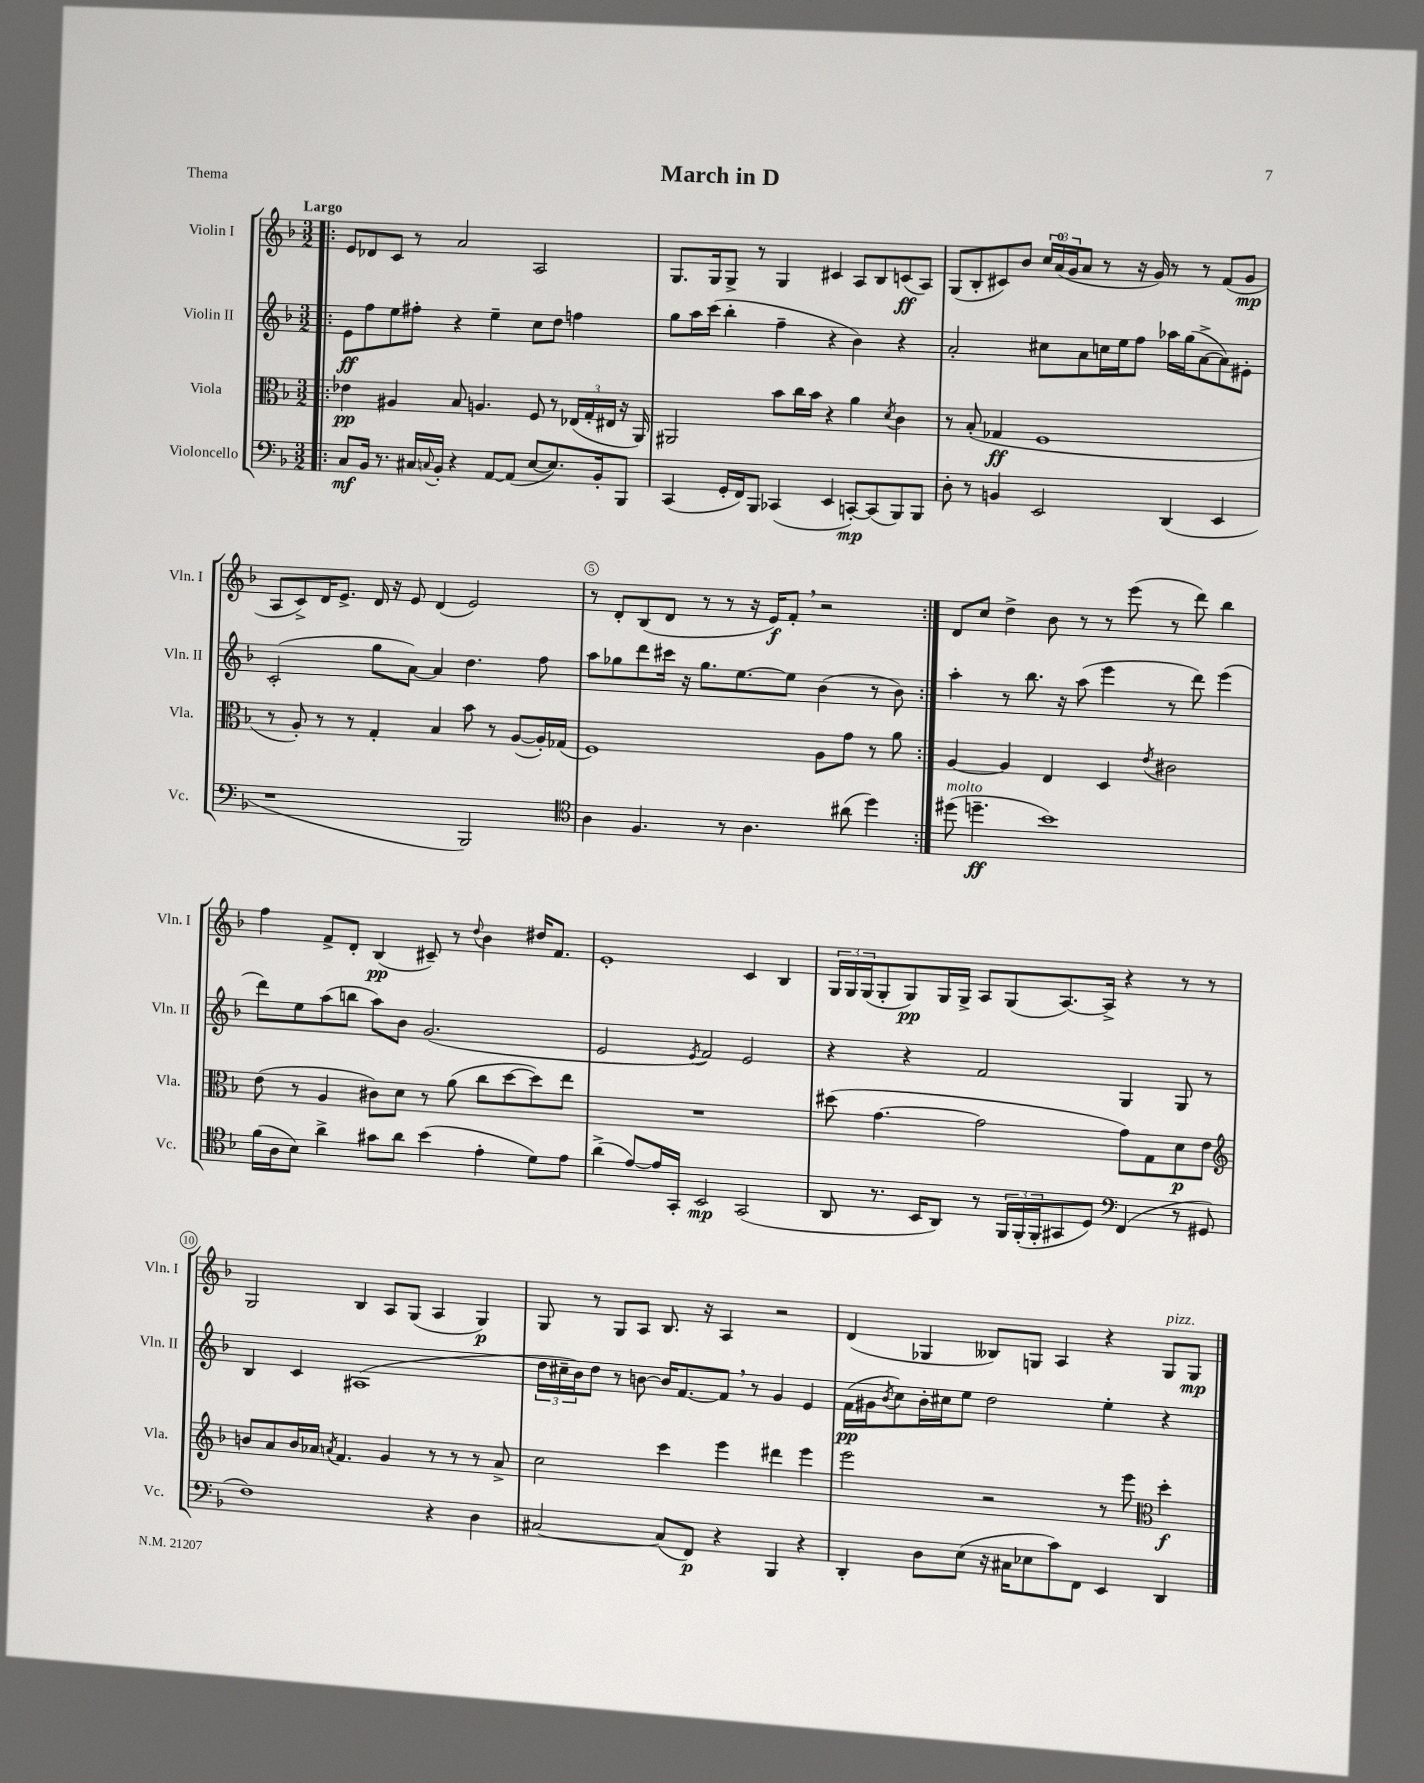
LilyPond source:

\header { title = "March in D" piece = "Thema" }
<<
\new StaffGroup <<
\new Staff = "s0" \with { instrumentName = "Violin I" shortInstrumentName = "Vln. I" } {
    \clef treble \key f \major \numericTimeSignature \time 3/2 \tempo "Largo"
    \repeat volta 2 { \bar ".|:" e'8 des'8 c'8 r8 a'2 a2 |
    g8. g16 g8-> r8 g4 cis'4 a8 bes8 c'8\ff( a8) |
    g8( bes8-. cis'8) bes'8 \tuplet 3/2 { c''16 a'16-0( g'16 } a'8 r8 r16 g'16) r8 r8 f'8( g'8\mp |
    a8 c'8->) d'16 e'8.-> d'16 r16 e'8 d'4( e'2) |
    r8 d'8-. bes8( d'8 r8 r8 r16 e'16\f) f'8-. \breathe r2 | }
    d'8 c''8 d''4-> bes'8 r8 r8 e'''8( r8 d'''8) bes''4 |
    f''4 f'8-> d'8-. bes4\pp( cis'8--) r8 \appoggiatura { d''8 } bes'4 dis''16 f'8. |
    e'1-. c'4 bes4 |
    \tuplet 3/2 { g16 g16 g16( } g8-. g8\pp) g16 g16-> a8 g8( a8.~) a16-> r4 r8 r8 |
    g2 bes4 a8 g8( a4 g4\p) |
    g8 r8 g8 a8 bes8. r16 a4 r2 |
    d'4( ges4 beses8) g8 a4 r4 g8^\markup { \italic "pizz." } g8\mp \bar "|." |
}
\new Staff = "s1" \with { instrumentName = "Violin II" shortInstrumentName = "Vln. II" } {
    \clef treble \key f \major \numericTimeSignature \time 3/2
    \repeat volta 2 { \bar ".|:" e'8\ff f''8 e''8 fis''8-. r4 e''4-- c''8 d''8 f''4 |
    g''8 a''16 c'''16( bes''4-. f''4-- r4 bes'4) r4 |
    a'2-. cis''8 a'8 c''16 e''16 f''8 aes''16 g''16( a'8~-> a'8) eis'8-. |
    c'2-.( g''8 a'8~) a'4 d''4. f''8 |
    a''8 ges''8 d'''8 cis'''16 r16 ges''8. e''8.~ e''8 bes'4( r8 bes'8) | }
    a''4-. r8 bes''8. r16 a''8( e'''4 r8 d'''8) e'''4( |
    d'''8) e''8 a''8( b''8 a''8) bes'8 g'2.( |
    e'2 \acciaccatura { e'8 } f'2) e'2 |
    r4 r4 f'2 g4 g8 r8 |
    bes4 c'4 ais1( |
    \tuplet 3/2 { d''16 cis''16-- bes'16) } d''8 r8 b'8~ b'16 f'8.~ f'8 \breathe r8 g'4 e'4 |
    f'16\pp( gis'16 \acciaccatura { bes'8 } c''8) bes'16-. cis''16 e''8 d''2 e''4-. r4 \bar "|." |
}
\new Staff = "s2" \with { instrumentName = "Viola" shortInstrumentName = "Vla." } {
    \clef alto \key f \major \numericTimeSignature \time 3/2
    \repeat volta 2 { \bar ".|:" ees'4\pp ais4 bes8 a4. f8 r8 \tuplet 3/2 { ees16( g16-. eis16 } r16 a,16) |
    ais,2 bes'8 c''16 bes'16 r4 a'4 \acciaccatura { d'8 } c'4 |
    r8 bes8-.( ges4\ff f1 |
    r8 a8-.) r8 r8 g4-. bes4 bes'8 r8 a8~( a16-.) ges16( |
    f1) a8 g'8 r8 a'8 | }
    a4~ a4 e4 d4 \acciaccatura { e'8 } cis'2 |
    e'8( r8 a4 cis'8) d'8 r8 a'8( c''8 d''8~ d''8) e''8 |
    R1. |
    dis''8( g'4.~ g'2 g'8) g8 d'8\p e'8 |
    \clef treble b'8 a'8 b'16 aes'16 \acciaccatura { a'8 } f'4. g'4 r8 r8 r8 a'8-> |
    c''2 c'''4 e'''4 dis'''4 e'''4 |
    e'''2 r2 r8 e'''8 \clef alto d''4-.\f \bar "|." |
}
\new Staff = "s3" \with { instrumentName = "Violoncello" shortInstrumentName = "Vc." } {
    \clef bass \key f \major \numericTimeSignature \time 3/2
    \repeat volta 2 { \bar ".|:" c8\mf bes,16 r8. cis16 \appoggiatura { c8 } bes,16-. r4 a,8~ a,8( e8~ e8.) bes,16-. bes,,8 |
    c,4( g,16-. f,16) bes,,8 ces,4( e,4 c,8~-.\mp) c,8( bes,,8) bes,,8 |
    d8-. r8 b,4 e,2 d,4( e,4 |
    r1 bes,,2) |
    \clef tenor a4 f4. r8 a4. ais'8( d''4) | }
    dis''8^\markup { \italic "molto" }( d''4.--\ff bes'1) |
    f'16( a16 bes8) a'4-> gis'8 a'8 bes'4( e'4-. d'8) e'8 |
    a'4->( e'8~) e'16 g,16-. bes,2\mp g,2( |
    a,8 r8. bes,16 a,8) r8 \tuplet 3/2 { f,16 f,16-.( f,16-. } gis,8 d8) \clef bass f,4( r8 gis,8 |
    f1) r4 d4 |
    cis2~ cis8( f,8\p) r4 bes,,4 r4 |
    d,4-. d8 e8( r16 cis16 ees8 c'8) f,8 e,4 d,4 \bar "|." |
}
>>
>>
\layout { \context { \Score \override BarNumber.break-visibility = ##(#f #t #t) barNumberVisibility = #(every-nth-bar-number-visible 5) \override BarNumber.stencil = #(make-stencil-circler 0.1 0.3 ly:text-interface::print) } }
